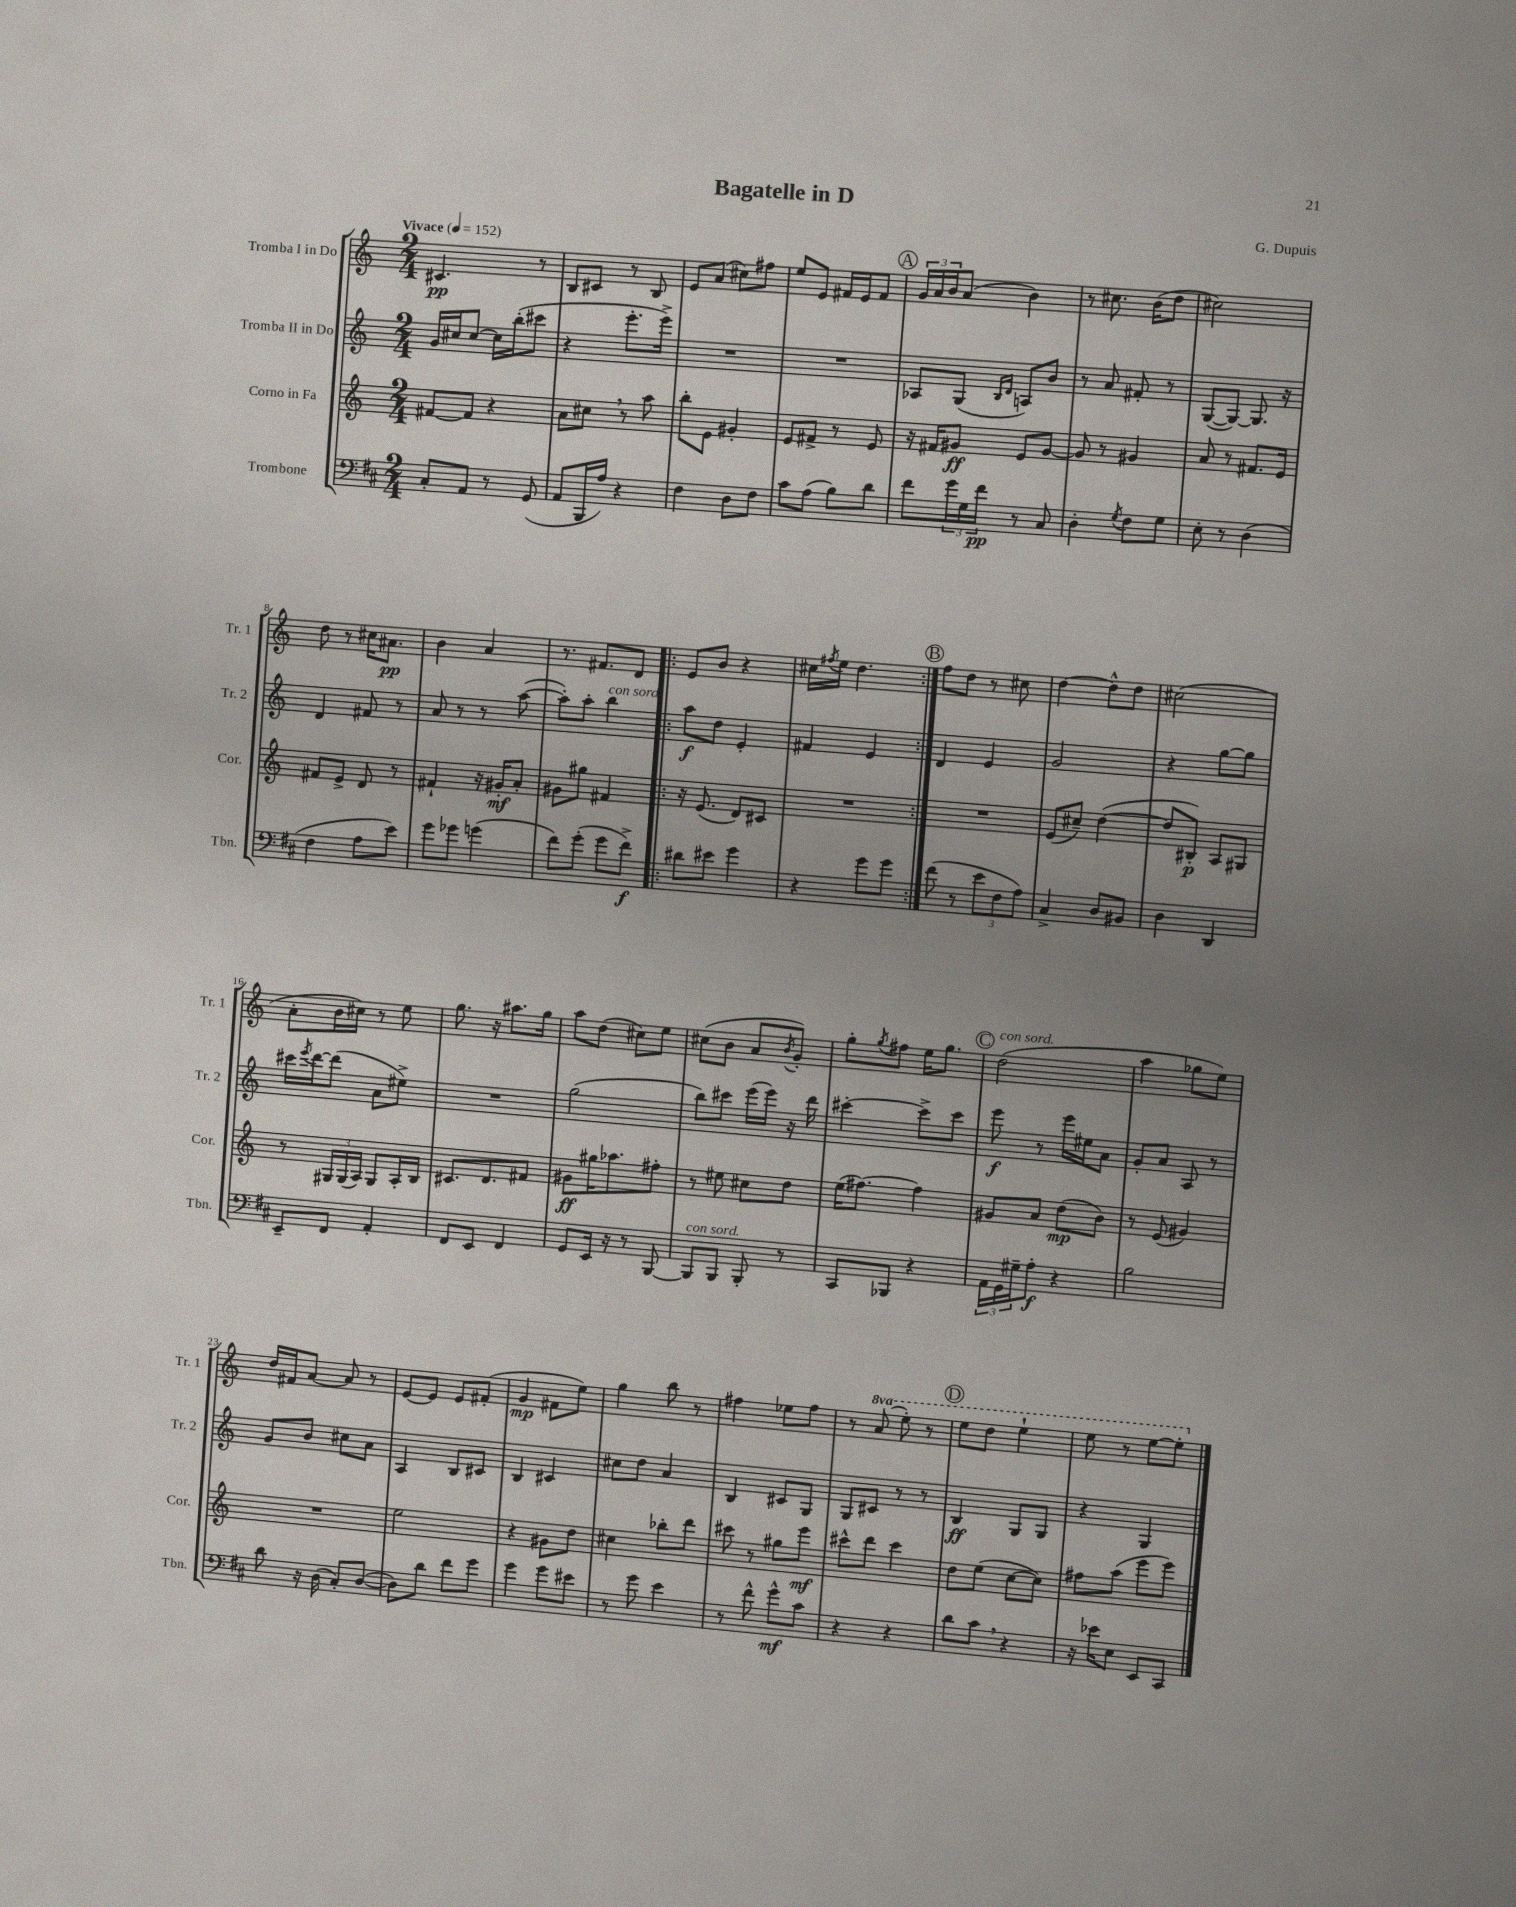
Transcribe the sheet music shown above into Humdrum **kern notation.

**kern	**dynam	**kern	**dynam	**kern	**dynam	**kern	**dynam
*part4	*part4	*part3	*part3	*part2	*part2	*part1	*part1
*staff4	*staff4	*staff3	*staff3	*staff2	*staff2	*staff1	*staff1
*I"Trombone	*	*I"Corno in Fa	*	*I"Tromba II in Do	*	*I"Tromba I in Do	*
*I'Tbn.	*	*I'Cor.	*	*I'Tr. 2	*	*I'Tr. 1	*
*clefF4	*	*clefG2	*	*clefG2	*	*clefG2	*
*k[f#c#]	*	*k[]	*	*k[]	*	*k[]	*
*M2/4	*	*M2/4	*	*M2/4	*	*M2/4	*
*MM152	*	*MM152	*	*MM152	*	*MM152	*
=1	=1	=1	=1	=1	=1	=1	=1
!	!	!	!	!	!	!LO:TX:a:B:t=Vivace	!
8C#'/L	.	[8f#X/L	.	16g/LL	.	4.c#X/	pp
.	.	.	.	16cc#X/J	.	.	.
8AA/J	.	8f#/J]	.	[8cc#/J	.	.	.
8r	.	4r	.	16cc#\LL]	.	.	.
.	.	.	.	(16bb'\J	.	.	.
(8GG/	.	.	.	8ccc#X\J	.	8r	.
=2	=2	=2	=2	=2	=2	=2	=2
8AA/L	.	8a\L	.	4r	.	8B/L	.
16BBB/L	.	8cc#X,\J	.	.	.	8c#X/J	.
16A/JJ)	.	.	.	.	.	.	.
4r	.	8r	.	8.eee'\L	.	8r	.
.	.	8aa\	.	.	.	8B/	.
.	.	.	.	16eee^\Jk)	.	.	.
=3	=3	=3	=3	=3	=3	=3	=3
4F#\	.	8bb'\L	.	2r	.	8e/L	.
.	.	8e\J	.	.	.	(8a/J	.
8D\L	.	4g#X'/	.	.	.	8cc#X\L)	.
8F#\J	.	.	.	.	.	8ff#X\J	.
=4	=4	=4	=4	=4	=4	=4	=4
8c#\L	.	8e/L	.	2r	.	8ee/L	.
(8A\J	.	8f#X^/J	.	.	.	8e/J	.
8B\L)	.	8r	.	.	.	16f#X/LL	.
.	.	.	.	.	.	16e/J	.
8d\J	.	8e/	.	.	.	8f#/J	.
!!LO:REH:place=s1:t=A
=5	=5	=5	=5	=5	=5	=5	=5
8f#\L	.	16r	.	8A-X/L	.	24g/LL	.
.	.	.	.	.	.	24a/	.
.	.	16f#X/KL	.	.	.	.	.
.	.	.	.	.	.	24b/J	.
24g\L	.	8g#X/J	ff	(8G/J	.	(8a/J	.
24G\	.	.	.	.	.	.	.
24f#\JJ	pp	.	.	.	.	.	.
.	.	.	.	16qqB/LL	.	.	.
.	.	.	.	16qqd/JJ	.	.	.
8r	.	8e/L	.	8An/L)	.	4b\)	.
8C#/	.	[8g#/J	.	8b/J	.	.	.
=6	=6	=6	=6	=6	=6	=6	=6
4D'\	.	8g#/]	.	8r	.	8r	.
.	.	8r	.	8a/	.	8.cc#X\	.
8qG/	.	.	.	.	.	.	.
8F#\L	.	4g#X/	.	8f#X'/	.	.	.
.	.	.	.	.	.	(16b\KL	.
8G\J	.	.	.	8r	.	8dd\J	.
=7	=7	=7	=7	=7	=7	=7	=7
8E'\	.	8a/	.	([8G/L	.	2cc#X\)	.
8r	.	8r	.	8G/J_)	.	.	.
(4D\	.	8.f#X/L	.	8.G/]	.	.	.
.	.	16e/Jk	.	16r	.	.	.
!!LO:LB:g=z
=8	=8	=8	=8	=8	=8	=8	=8
4F#\	.	8f#X/L	.	4d/	.	8dd\	.
.	.	8e^/J	.	.	.	8r	.
8A\L	.	8d/	.	8f#X/	.	16cc#X\KL	.
.	.	.	.	.	.	8.a#X\J	pp
8e\J)	.	8r	.	8r	.	.	.
=9	=9	=9	=9	=9	=9	=9	=9
8g\L	.	4f#X`/	.	8a/	.	4b\	.
8g-X\J	.	.	.	8r	.	.	.
(4gn\	.	16r	.	8r	.	4a/	.
.	.	16g#X'/KL	mf	.	.	.	.
.	.	8a'/J	.	([8aa\	.	.	.
=10	=10	=10	=10	=10	=10	=10	=10
8f#\L)	.	8g#X\L	.	8aa'\L])	.	8.r	.
(8g'\J	.	8gg#X\J	.	8aa'\J	.	.	.
.	.	.	.	.	.	8.f#X/L	.
!	!	!	!	!LO:TX:a:i:t=con sord.	!	!	!
8g\L	.	4f#X/	.	4bb\	.	.	.
8f#^\J)	f	.	.	.	.	8d/J	.
=11!|:	=11!|:	=11!|:	=11!|:	=11!|:	=11!|:	=11!|:	=11!|:
8d#X\L	.	16r	.	8aa\L	f	8e/L	.
.	.	(8.e/	.	.	.	.	.
8e#X\J	.	.	.	8dd\J	.	8b/J	.
4g\	.	8d/L)	.	4e'/	.	4r	.
.	.	8c#X/J	.	.	.	.	.
=12	=12	=12	=12	=12	=12	=12	=12
4r	.	2r	.	4f#X/	.	16cc#X\LL	.
.	.	.	.	.	.	8qff#X/	.
.	.	.	.	.	.	16ee\JJ	.
.	.	.	.	.	.	4.dd\	.
8g\L	.	.	.	4e/	.	.	.
8g\J	.	.	.	.	.	.	.
!!LO:REH:place=s1:t=B
=13:|!	=13:|!	=13:|!	=13:|!	=13:|!	=13:|!	=13:|!	=13:|!
(8f#\	.	2r	.	4d/	.	8ff\L	.
8r	.	.	.	.	.	8dd\J	.
12e\L	.	.	.	4e/	.	8r	.
12F#\	.	.	.	.	.	.	.
.	.	.	.	.	.	8cc#X\	.
12A\J)	.	.	.	.	.	.	.
=14	=14	=14	=14	=14	=14	=14	=14
4C#^/	.	(8e/L	.	2g/	.	[4dd\	.
.	.	8cc#X~/J)	.	.	.	.	.
8D/L	.	([4dd\	.	.	.	8dd^^\L]	.
8BB#X/J	.	.	.	.	.	8dd\J	.
=15	=15	=15	=15	=15	=15	=15	=15
4D\	.	8dd/L]	.	4r	.	(2cc#X\	.
.	.	8B#X'/J)	p	.	.	.	.
4DD/	.	8A/L	.	[8gg\L	.	.	.
.	.	8G#X/J	.	8gg\J]	.	.	.
!!LO:LB:g=z
=16	=16	=16	=16	=16	=16	=16	=16
8EE~/L	.	8r	.	16ccc#X\LL	.	8a'\L	.
.	.	.	.	8qeee/	.	.	.
.	.	.	.	[16ddd\J	.	.	.
8FF#/J	.	24G#X/LL	.	(8ddd\J]	.	16b\L	.
.	.	(24G#/	.	.	.	.	.
.	.	.	.	.	.	16cc#X\JJ)	.
.	.	24A/JJ)	.	.	.	.	.
4AA'/	.	8G#/L	.	8a\L	.	8r	.
.	.	16A'/L	.	8ee#X^\J)	.	8ee\	.
.	.	16B/JJ	.	.	.	.	.
=17	=17	=17	=17	=17	=17	=17	=17
8FF#/L	.	8.c#X/L	.	2r	.	8.gg\	.
8EE/J	.	.	.	.	.	.	.
.	.	8.d/	.	.	.	16r	.
4FF#/	.	.	.	.	.	8.aa#X\L	.
.	.	8f#X/J	.	.	.	.	.
.	.	.	.	.	.	16gg\Jk	.
=18	=18	=18	=18	=18	=18	=18	=18
8GG/L	.	8g#X\L	ff	(2gg\	.	8aa\L	.
16EE/Jk	.	16gg#X\K	.	.	.	(8dd\J	.
16r	.	8.aa-X\	.	.	.	.	.
8r	.	.	.	.	.	8cc#X\L)	.
[8BBB/	.	8ff#X'\J	.	.	.	8ee\J	.
=19	=19	=19	=19	=19	=19	=19	=19
!LO:TX:a:i:t=con sord.	!	!	!	!	!	!	!
8BBB/L]	.	8r	.	8bb\L)	.	(8cc#X\L	.
8BBB/J	.	8ee#X\	.	8ccc#X\J	.	8b\J	.
8BBB'/	.	8cc#X\L	.	(16eee\LL	.	8a/L	.
.	.	.	.	16eee\JJ)	.	.	.
.	.	.	.	.	.	8qb/	.
8r	.	8dd\J	.	16r	.	8g'/J)	.
.	.	.	.	16ddd\	.	.	.
=20	=20	=20	=20	=20	=20	=20	=20
8CC#/L	.	(16ee\KL	.	[4ccc#X'\	.	8gg'\L	.
.	.	[8.ff#X\J)	.	.	.	.	.
.	.	.	.	.	.	8qgg/	.
8BBB-X/J	.	.	.	.	.	8ff#X\J	.
4r	.	4ff#\]	.	8ccc#^\L]	.	16ee\KL	.
.	.	.	.	.	.	8.gg\J	.
.	.	.	.	8ccc#\J	.	.	.
!!LO:REH:place=s1:t=C
=21	=21	=21	=21	=21	=21	=21	=21
!	!	!	!	!	!	!LO:TX:a:i:t=con sord.	!
24AA\LL	.	8g#X/L	.	8eee\	f	(2dd\	.
24GG\	.	.	.	.	.	.	.
24G#X~\J	.	.	.	.	.	.	.
8A'\J	f	8a/J	.	8r	.	.	.
4r	.	(8dd\L	mp	16eee\LL	.	.	.
.	.	.	.	16ee#X\J	.	.	.
.	.	8b\J)	.	8a\J	.	.	.
=22	=22	=22	=22	=22	=22	=22	=22
2B\	.	8r	.	8g'/L	.	4aa\	.
.	.	(8e/	.	8a/J	.	.	.
.	.	4g#X/)	.	8A/	.	8gg-X\L	.
.	.	.	.	8r	.	8ee\J)	.
!!LO:LB:g=z
=23	=23	=23	=23	=23	=23	=23	=23
8d\	.	2r	.	8g/L	.	16dd/LL	.
.	.	.	.	.	.	16f#X/J	.
16r	.	.	.	8b/J	.	[8a/J	.
(16D\	.	.	.	.	.	.	.
8C#'/L)	.	.	.	8cc#X\L	.	8a/]	.
([8D/J	.	.	.	8a\J	.	8r	.
=24	=24	=24	=24	=24	=24	=24	=24
8D\L])	.	2ee\	.	4A/	.	[8e/L	.
8d\J	.	.	.	.	.	8e/J]	.
8f#\L	.	.	.	8B/L	.	8e/L	.
8g\J	.	.	.	8c#X/J	.	(8f#X'/J	.
=25	=25	=25	=25	=25	=25	=25	=25
4g\	.	4r	.	4B/	.	4g/	mp
8g\L	.	8g#X\L	.	4c#X/	.	8f#X\L	.
8e#X\J	.	8dd\J	.	.	.	8ee\J)	.
=26	=26	=26	=26	=26	=26	=26	=26
8r	.	4cc#X\	.	8cc#X\L	.	4gg\	.
8g\	.	.	.	8dd\J	.	.	.
4e\	.	8bb-X'\L	.	4a/	.	8bb\	.
.	.	8ddd\J	.	.	.	8r	.
=27	=27	=27	=27	=27	=27	=27	=27
8r	.	8ccc#X\	.	4B/	.	4ff#X\	.
8f#^^\	.	8r	.	.	.	.	.
8g^^\L	mf	8gg#X\L	.	8c#X/L	.	8ee-X\L	.
8c#\J	.	8eee\J	mf	8G/J	.	8ff#\J	.
=28	=28	=28	=28	=28	=28	=28	=28
4r	.	8ccc#X^^\L	.	8G/L	.	8r	.
*	*	*	*	*	*	*8va	*
.	.	8ddd\J	.	8c#X/J	.	(8aa/	.
4r	.	4ccc#\	.	8r	.	8eee'\)	.
.	.	.	.	8r	.	8r	.
!!LO:REH:place=s1:t=D
=29	=29	=29	=29	=29	=29	=29	=29
8d\L	.	8dd\L	.	4B/	ff	8eee\L	.
8c#,\J	.	(8ee\J	.	.	.	8ddd\J	.
4r	.	[8cc\L	.	8G/L	.	4eee`\	.
.	.	8cc\J])	.	8G/J	.	.	.
=30	=30	=30	=30	=30	=30	=30	=30
16r	.	8ff#X\L	.	4r	.	8eee\	.
16e-X\KL	.	.	.	.	.	.	.
8E\J	.	(8aa\J	.	.	.	8r	.
8EE/L	.	8eee\L	.	4G/	.	[8eee\L	.
8CC#/J	.	8eee\J)	.	.	.	8eee'\J]	.
*	*	*	*	*	*	*X8va	*
==	==	==	==	==	==	==	==
*-	*-	*-	*-	*-	*-	*-	*-
